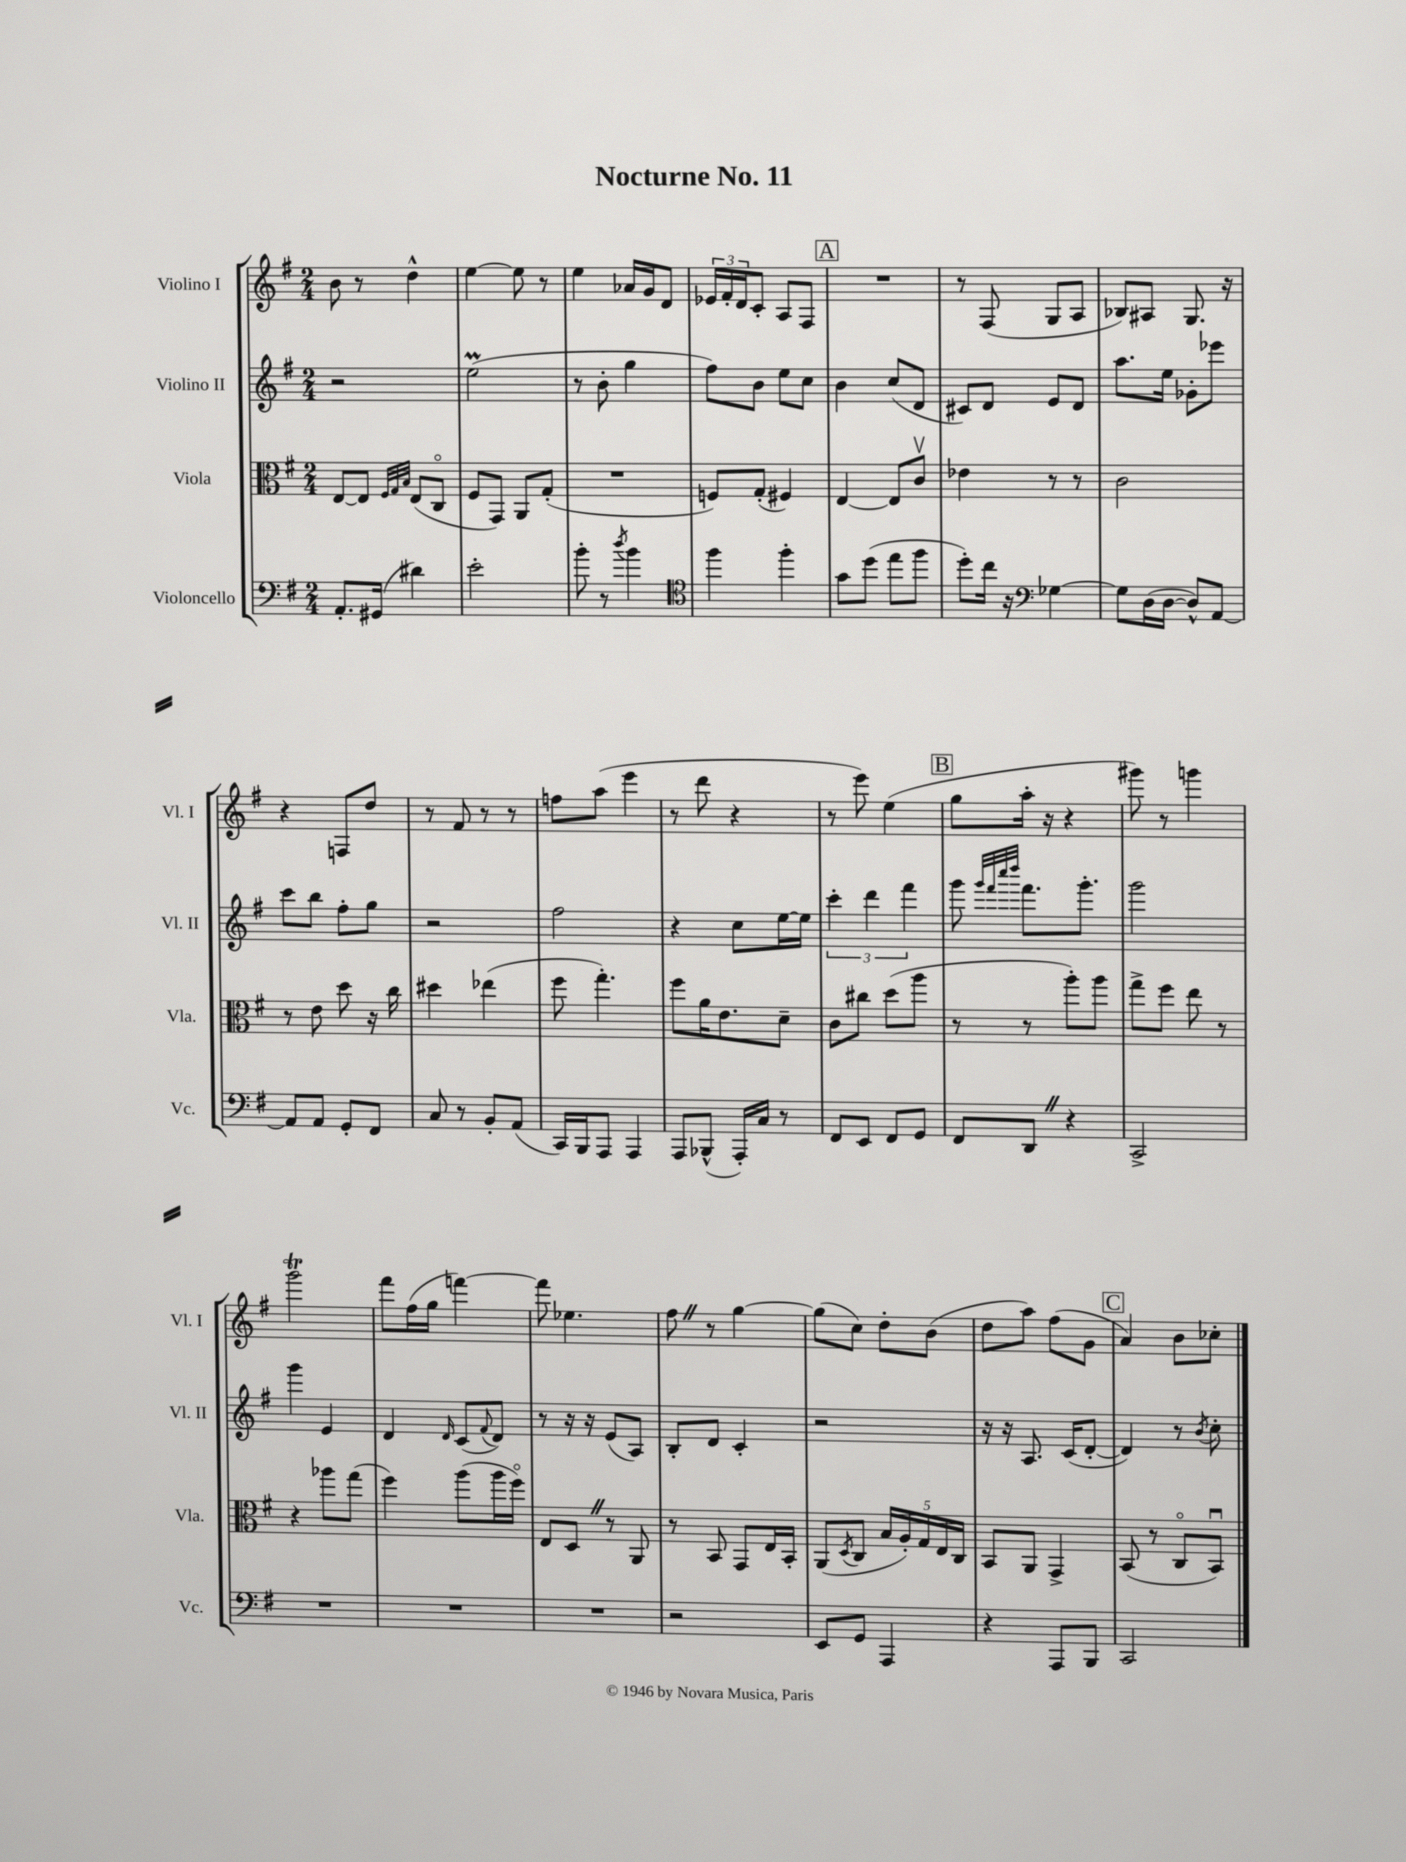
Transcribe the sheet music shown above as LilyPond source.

\header { title = "Nocturne No. 11" }
<<
\new StaffGroup <<
\new Staff = "s0" \with { instrumentName = "Violino I" shortInstrumentName = "Vl. I" } {
    \clef treble \key g \major \numericTimeSignature \time 2/4
    b'8 r8 d''4-^ |
    e''4~ e''8 r8 |
    e''4 aes'16 g'16 d'8 |
    \tuplet 3/2 { ees'16 fis'16-. d'16 } c'8-. a8 fis8 |
    \mark \markup { \box "A" } R2 |
    r8 fis8( g8 a8 |
    bes8) ais8 g8. r16 |
    r4 f8 d''8 |
    r8 fis'8 r8 r8 |
    f''8 a''8( e'''4 |
    r8 d'''8 r4 |
    r8 e'''8) e''4( |
    \mark \markup { \box "B" } g''8 a''16-. r16 r4 |
    gis'''8) r8 g'''4 |
    g'''2\trill |
    fis'''8 fis''16( g''16 f'''4~) |
    f'''8 ees''4. |
    fis''8 \once \override BreathingSign.text = \markup { \musicglyph "scripts.caesura.straight" } \breathe r8 g''4~ |
    g''8( c''8) d''8-. b'8( |
    d''8 a''8) fis''8( g'8 |
    \mark \markup { \box "C" } a'4) b'8 ces''8-. \bar "|." |
}
\new Staff = "s1" \with { instrumentName = "Violino II" shortInstrumentName = "Vl. II" } {
    \clef treble \key g \major \numericTimeSignature \time 2/4
    r2 |
    e''2\prall( |
    r8 b'8-. g''4 |
    fis''8) b'8 e''8 c''8 |
    \mark \markup { \box "A" } b'4 c''8( d'8 |
    cis'8) d'8 e'8 d'8 |
    a''8. e''16 ges'8-. ees'''8 |
    c'''8 b''8 fis''8-. g''8 |
    r2 |
    fis''2 |
    r4 c''8 e''16~ e''16 |
    \tuplet 3/2 { c'''4-. d'''4 fis'''4 } |
    \mark \markup { \box "B" } g'''8 \grace { g'''32 fis'''32 c''''32 d''''32 } fis'''8. g'''8.-. |
    g'''2 |
    g'''4 e'4 |
    d'4 \grace { d'16 } c'8( \appoggiatura { fis'8 } d'8) |
    r8 r16 r16 e'8( a8) |
    b8-. d'8 c'4-. |
    r2 |
    r16 r16 a8. c'16( d'8~-. |
    \mark \markup { \box "C" } d'4) r8 \acciaccatura { b'8 } c''8-. \bar "|." |
}
\new Staff = "s2" \with { instrumentName = "Viola" shortInstrumentName = "Vla." } {
    \clef alto \key g \major \numericTimeSignature \time 2/4
    e8~ e8 \grace { fis32 g32 b32 } e8( c8\flageolet |
    fis8 g,8) a,8 g8-.( |
    R2 |
    f8) g8-.( fis4) |
    \mark \markup { \box "A" } e4~ e8 c'8\upbow |
    ees'4 r8 r8 |
    c'2 |
    r8 e'8 d''8 r16 c''16 |
    dis''4 ees''4( |
    fis''8 g''4.-.) |
    fis''8 a'16 e'8. d'8-- |
    c'8 cis''8 d''8( a''8 |
    \mark \markup { \box "B" } r8 r8 a''8-.) a''8 |
    g''8-> fis''8 e''8 r8 |
    r4 aes''8 g''8( |
    fis''4) a''8( a''16 fis''16\flageolet) |
    e8 d8 \once \override BreathingSign.text = \markup { \musicglyph "scripts.caesura.straight" } \breathe r8 a,8 |
    r8 b,8 g,8 e16 b,16-. |
    a,8( \acciaccatura { d8 } c8 \tuplet 5/4 { b16 a16-.) g16 e16 c16 } |
    b,8 a,8 g,4-> |
    \mark \markup { \box "C" } b,8( r8 c8\flageolet b,8\downbow) \bar "|." |
}
\new Staff = "s3" \with { instrumentName = "Violoncello" shortInstrumentName = "Vc." } {
    \clef bass \key g \major \numericTimeSignature \time 2/4
    a,8.-. gis,16( dis'4) |
    e'2-. |
    b'8-. r8 \acciaccatura { d''8 } b'4 |
    \clef tenor fis''4 fis''4-. |
    \mark \markup { \box "A" } g'8 d''8( e''8 fis''8 |
    d''8-.) c''16 r16 \clef bass ges4~ |
    ges8 d16( d16~ d8-^) a,8~ |
    a,8 a,8 g,8-. fis,8 |
    c8 r8 b,8-. a,8( |
    c,16) b,,16 a,,8 a,,4 |
    a,,8 bes,,8-^( a,,16-.) c16 r8 |
    fis,8 e,8 fis,8 g,8 |
    \mark \markup { \box "B" } fis,8 d,8 \once \override BreathingSign.text = \markup { \musicglyph "scripts.caesura.straight" } \breathe r4 |
    c,2-> |
    R2 |
    R2 |
    R2 |
    r2 |
    e,8 g,8 a,,4 |
    r4 a,,8 b,,8 |
    \mark \markup { \box "C" } c,2 \bar "|." |
}
>>
>>
\layout { \context { \Score \remove "Bar_number_engraver" } }
